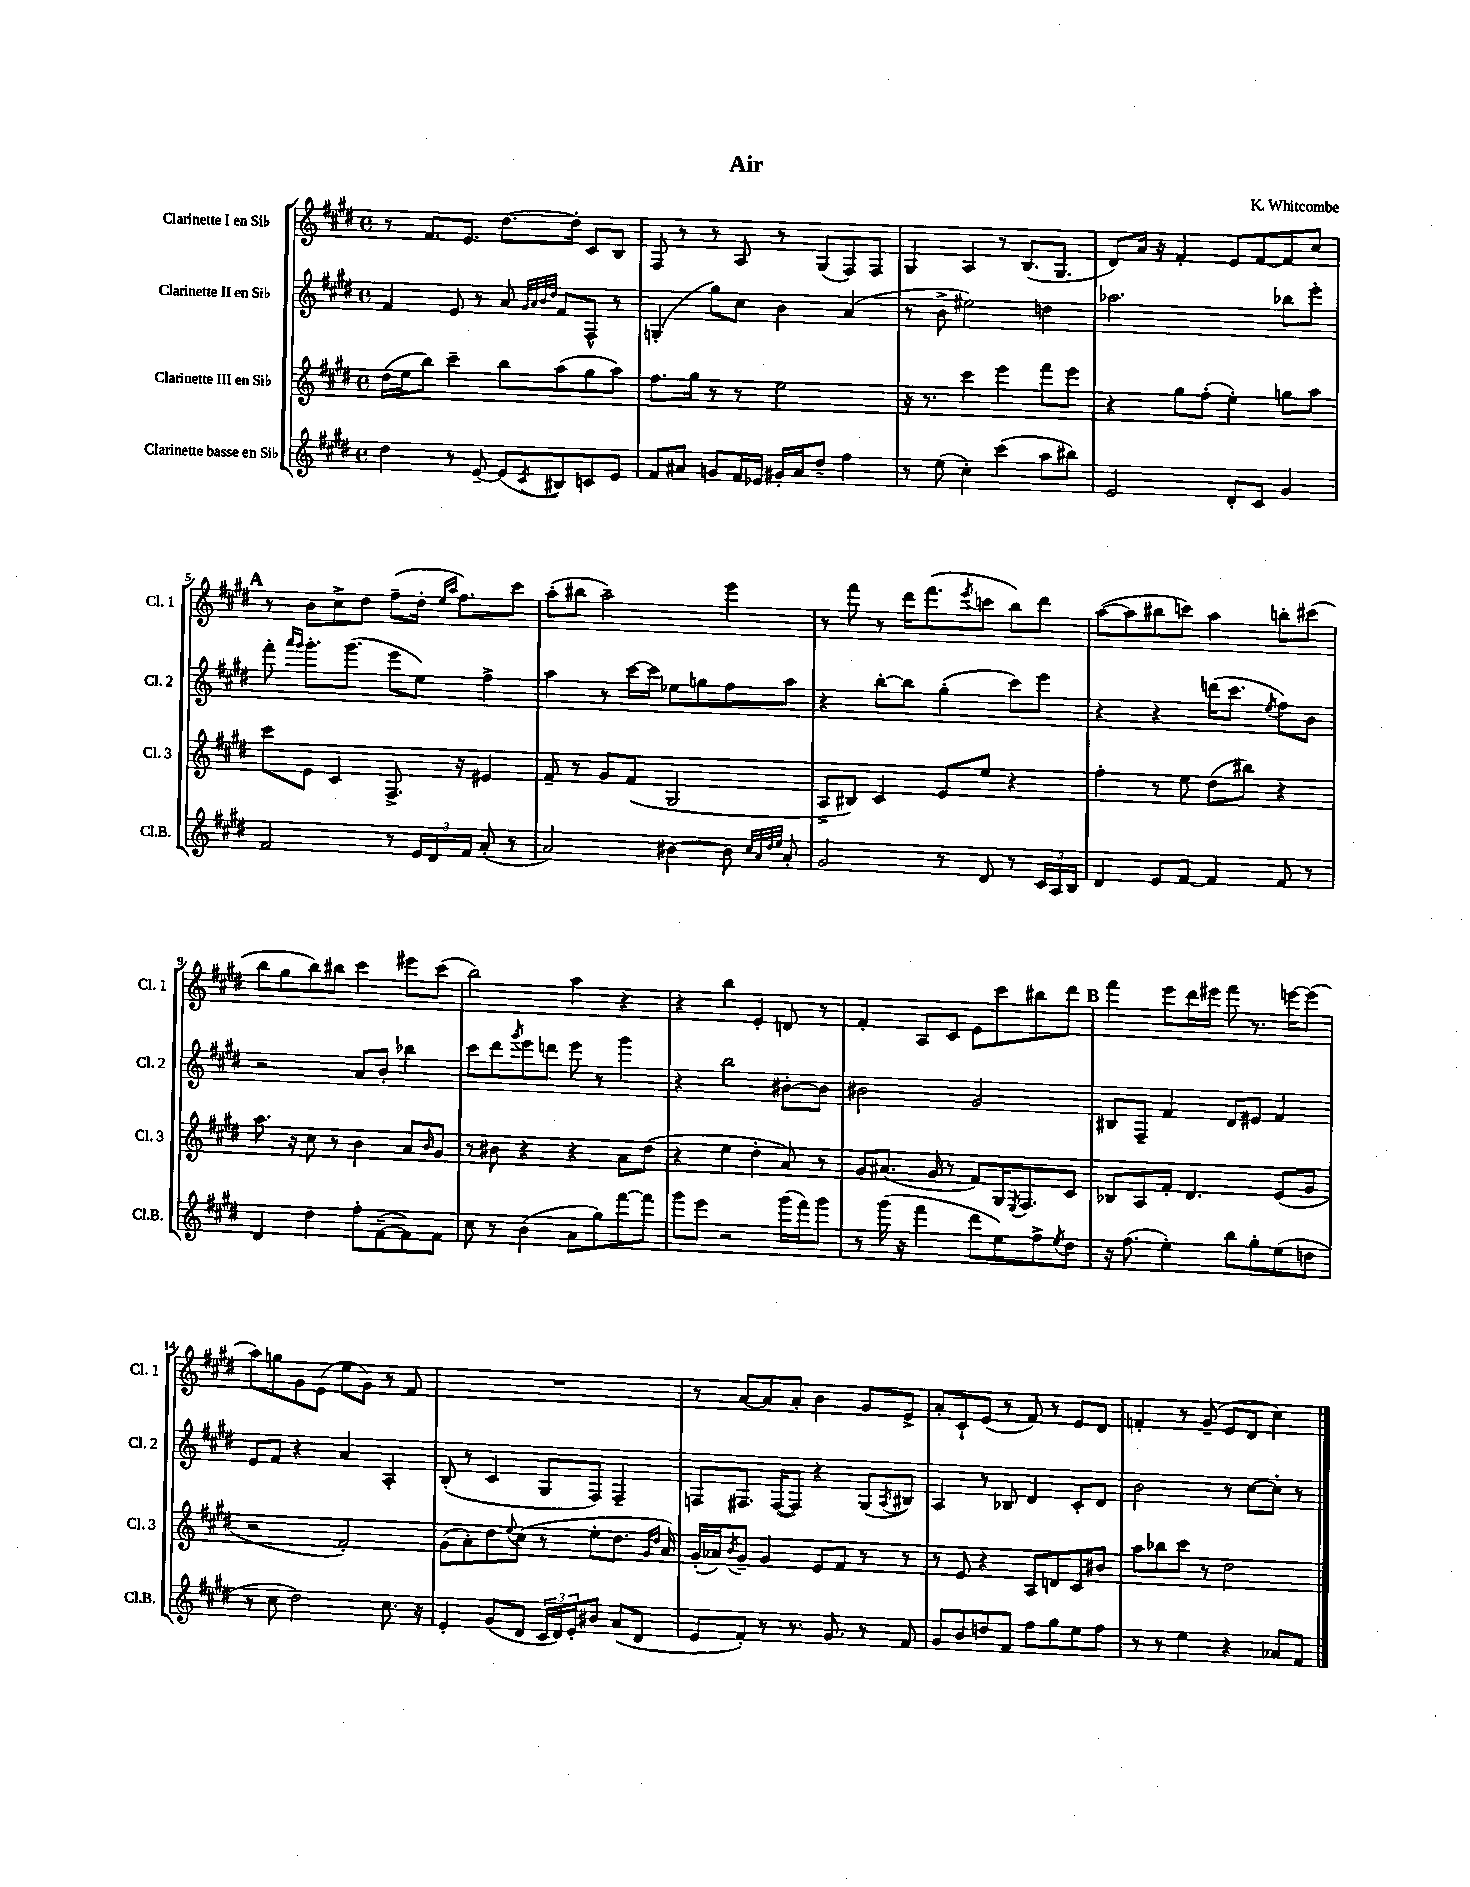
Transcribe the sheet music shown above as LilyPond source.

\header { title = "Air" composer = "K. Whitcombe" }
<<
\new StaffGroup <<
\new Staff = "s0" \with { instrumentName = "Clarinette I en Sib" shortInstrumentName = "Cl. 1" } {
    \clef treble \key e \major \defaultTimeSignature \time 4/4
    r8 fis'8. e'8. dis''8.~ dis''16-. cis'8 b8 |
    fis8 r8 r8 a8 r8 gis8( fis8) fis8 |
    gis4 a4 r8 b8.( gis8. |
    dis'8) a'16 r16 fis'4-. e'8 fis'8~ fis'8 cis''8 |
    \mark \markup { \bold "A" } r8 b'8 cis''8-> dis''8 fis''8--( dis''16-. \grace { e''16 a''16 } fis''8.) cis'''8 |
    a''8-.( bis''8 a''2--) e'''4 |
    r8 fis'''8 r8 dis'''16 fis'''8.( \acciaccatura { e'''8 } c'''8 b''8) dis'''8 |
    a''8~( a''8 bis''8 c'''8) a''4 b''8-. cis'''8( |
    b''8 gis''8 b''8) bis''8 cis'''4 eis'''8 cis'''8( |
    b''2) a''4 r4 |
    r4 b''4 e'4-. d'8 r8 |
    fis'4-. a8 cis'8 e'8 cis'''8 bis''8 dis'''8 |
    \mark \markup { \bold "B" } fis'''4 e'''8 dis'''16 eis'''16 fis'''8 r8. e'''16~ e'''8( |
    a''8) g''8 gis'8 e'8( e''8 gis'8) r8 fis'8 |
    R1 |
    r8 a'8~ a'8 a'8-. b'4 gis'8 e'8-> |
    a'8-. cis'8-! e'8( r8 fis'8) r8 e'8 dis'8 |
    f'4-. r8 gis'8--( e'8 dis'8 cis''4) \bar "|." |
}
\new Staff = "s1" \with { instrumentName = "Clarinette II en Sib" shortInstrumentName = "Cl. 2" } {
    \clef treble \key e \major \defaultTimeSignature \time 4/4
    fis'4 e'8 r8 a'8 \grace { gis'32 a'32 b'32 dis''32 } fis'8 fis8-^ r8 |
    g4-.( gis''8) cis''8 b'4 a'4( |
    r8 b'8-> eis''2) d''4 |
    aes''2. bes''8 e'''8-. |
    \mark \markup { \bold "A" } fis'''8-. \grace { a'''16 gis'''16 } gis'''8.-. gis'''8.( e'''8 e''8) fis''4-> |
    a''4 r8 cis'''16~ cis'''16 ees''8 g''8 fis''8 a''8 |
    r4 b''8~-. b''8 gis''4-.( cis'''8) e'''8 |
    r4 r4 d'''16( cis'''8. \acciaccatura { e''8 } fis''8) b'8 |
    r2 a'8 b'8-. bes''4 |
    cis'''8 dis'''8 \acciaccatura { gis'''8 } e'''8 d'''8 e'''8 r8 gis'''4 |
    r4 b''2 bis'8~-. bis'8 |
    bis'2 gis'2 |
    \mark \markup { \bold "B" } bis8 fis8-- fis'4 dis'8 eis'8 fis'4 |
    e'8 fis'8 r4 a'4 a4-. |
    b8-.( r8 cis'4 gis8 fis8) fis4-- |
    f8 fis8. fis16~( fis8) r4 gis8( \acciaccatura { a8 } bis8) |
    a4 r8 bes8 dis'4 cis'8-. dis'8 |
    b'2 r8 cis''8~ cis''8-. r8 \bar "|." |
}
\new Staff = "s2" \with { instrumentName = "Clarinette III en Sib" shortInstrumentName = "Cl. 3" } {
    \clef treble \key e \major \defaultTimeSignature \time 4/4
    dis''16( e''16 b''8) cis'''4-- b''8 a''8( gis''8 a''8) |
    fis''8. gis''16 r8 r8 e''2 |
    r16 r8. cis'''4 e'''4 fis'''8 e'''8 |
    r4 gis''8 fis''8-.( e''4-.) g''8 a''8 |
    \mark \markup { \bold "A" } cis'''8 e'8 cis'4 fis8.-> r16 eis'4 |
    fis'8-- r8 gis'8 fis'8( gis2 |
    a8-> bis8) cis'4 e'8 e''8 r4 |
    fis''4-. r8 e''8 dis''8( bis''8) r4 |
    a''8. r16 cis''8 r8 b'4 a'8 \grace { b'16 } gis'8 |
    r8 bis'8 r4 r4 a'8 dis''8( |
    r4 e''4 dis''4-. a'8) r8 |
    gis'8 ais'8.( gis'16 r8 fis'8) gis16 \acciaccatura { e8 } fis8. cis'8 |
    \mark \markup { \bold "B" } bes8 a8 fis'8-. dis'4. e'8( gis'8 |
    r2 fis'2-.) |
    gis'8( a'8-.) dis''8 \appoggiatura { e''8 } cis''8( r8 e''8-. dis''8. \grace { gis'16 dis''16 } a'16) |
    gis'16-.( aes'16) \acciaccatura { b'8 } gis'8-- gis'4 e'8 fis'8 r8 r8 |
    r8 e'8 r4 a8 d'8 cis'8 bis'8 |
    a''8 bes''8 cis'''8 r8 dis''2 \bar "|." |
}
\new Staff = "s3" \with { instrumentName = "Clarinette basse en Sib" shortInstrumentName = "Cl.B." } {
    \clef treble \key e \major \defaultTimeSignature \time 4/4
    dis''4 r8 e'8~-- e'8( \acciaccatura { cis'8 } bis8) c'8 e'8 |
    fis'8 ais'8 g'8 fis'16 ees'16 gis'16-. ais'16 dis''8-- fis''4 |
    r8 e''8( cis''4-.) cis'''4( a''8 bis''8) |
    e'2 dis'8-. cis'8 gis'4 |
    \mark \markup { \bold "A" } fis'2 r8 \tuplet 3/2 { e'16 dis'16 fis'16 } a'8-.( r8 |
    a'2) bis'4~ bis'8 \grace { cis''32 a'32 dis''32 e''32 } a'8-. |
    gis'2 r8 dis'8 r8 \tuplet 3/2 { cis'16 a16 b16 } |
    dis'4 e'8 fis'8~ fis'4 fis'8 r8 |
    dis'4 dis''4 fis''8-. fis'8~--( fis'8) fis'8 |
    cis''8 r8 b'4( a'8 gis''8) fis'''8~ fis'''8 |
    gis'''8 e'''8 r2 gis'''16( fis'''16) gis'''8 |
    r8 gis'''16( r16 fis'''4 dis'''8 e''8) fis''8-> \acciaccatura { e''8 } dis''8 |
    \mark \markup { \bold "B" } r16 fis''8.( e''4-.) b''8 gis''8-. e''8( d''8 |
    r8 cis''8 dis''2) cis''8. r16 |
    e'4-. gis'8( dis'8 \tuplet 3/2 { cis'16 dis'16) e'16-. } bis'8 a'8( dis'8 |
    e'8 fis'8-.) r8 r8. gis'8. r8 fis'8 |
    gis'8 b'8 d''8 fis'8 fis''8 gis''8 e''8 fis''8 |
    r8 r8 e''4 r4 aes'8 fis'8 \bar "|." |
}
>>
>>
